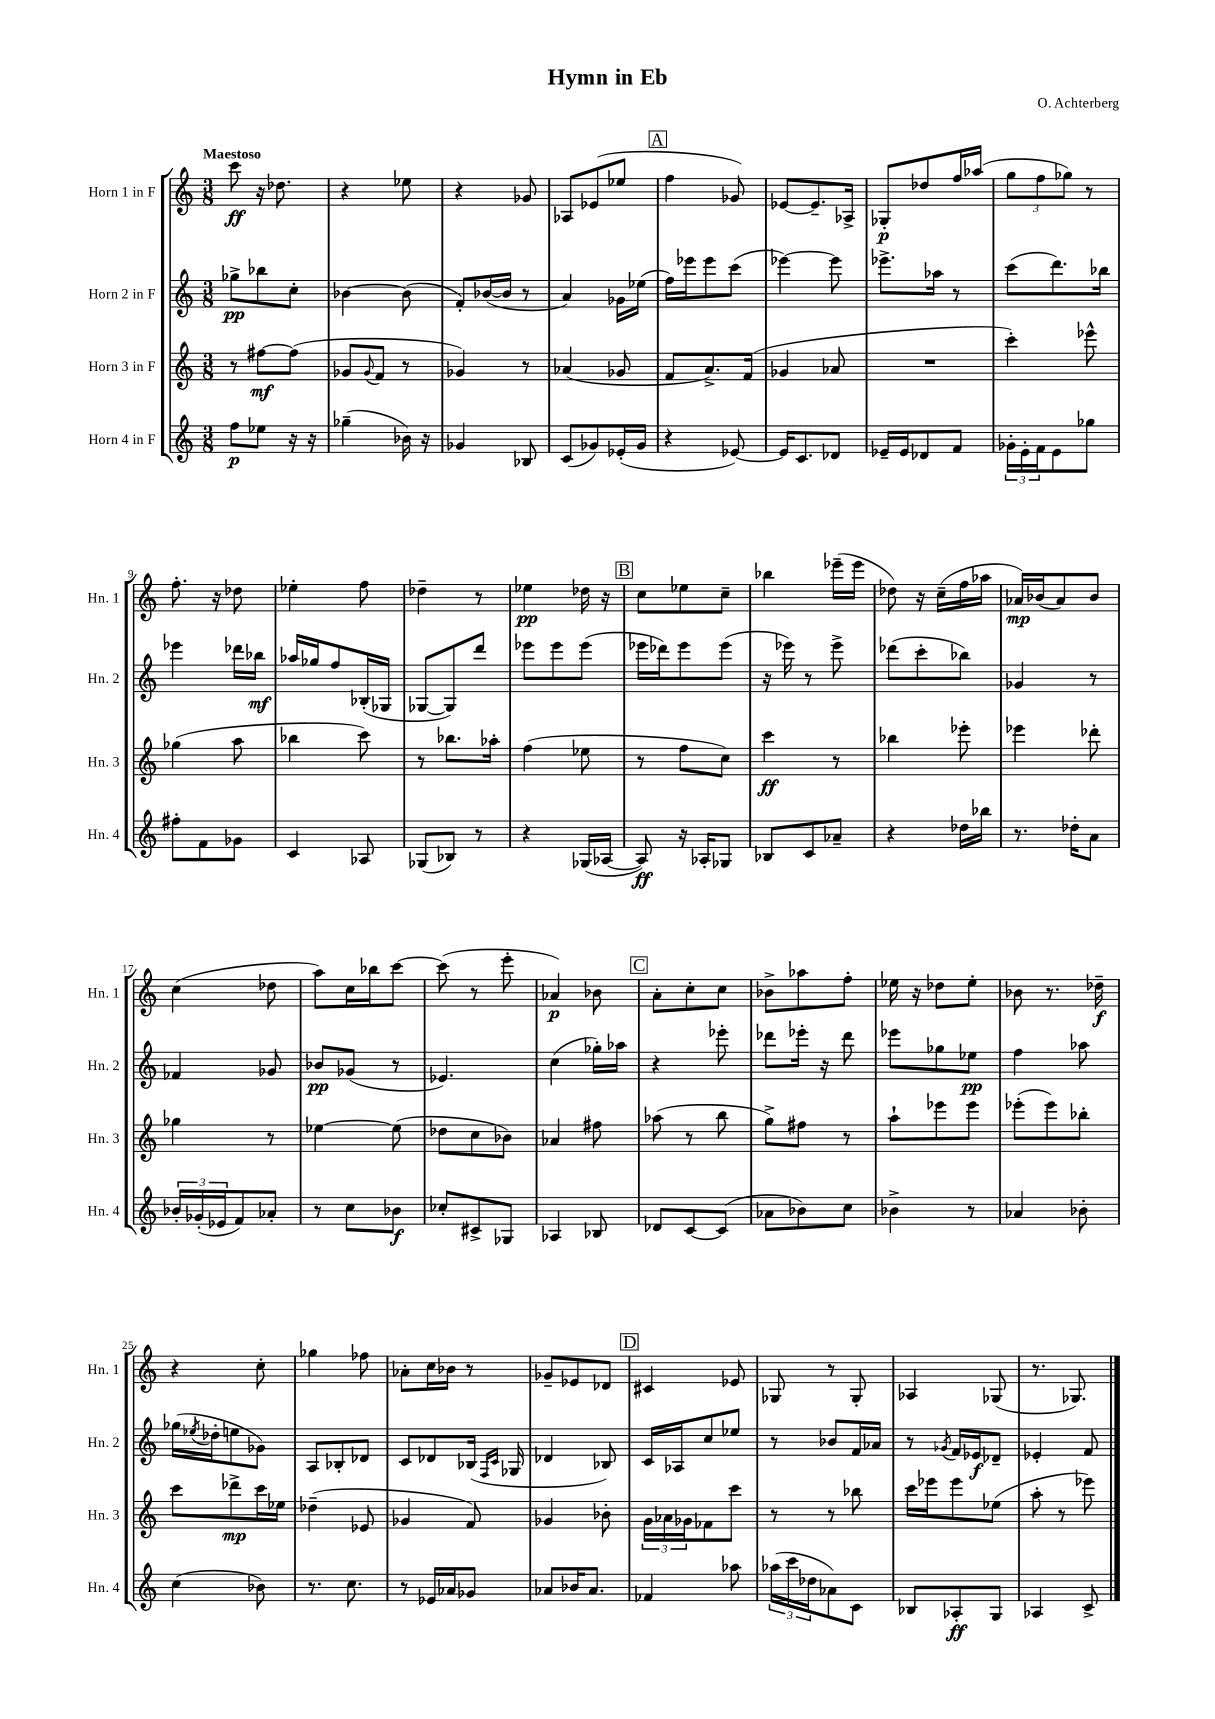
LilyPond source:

\header { title = "Hymn in Eb" composer = "O. Achterberg" }
<<
\new StaffGroup <<
\new Staff = "s0" \with { instrumentName = "Horn 1 in F" shortInstrumentName = "Hn. 1" } {
    \clef treble \key c \major \numericTimeSignature \time 3/8 \tempo "Maestoso"
    c'''8\ff r16 des''8. |
    r4 ees''8 |
    r4 ges'8 |
    aes8 ees'8( ees''8 |
    \mark \markup { \box "A" } f''4 ges'8) |
    ees'8~ ees'8.-- aes16-> |
    ges8-.\p des''8 f''16 aes''16( |
    \tuplet 3/2 { g''8 f''8 ges''8) } r8 |
    f''8.-. r16 des''8 |
    ees''4-. f''8 |
    des''4-- r8 |
    ees''4\pp des''16 r16 |
    \mark \markup { \box "B" } c''8 ees''8 c''8-- |
    bes''4 ees'''16--( ees'''16 |
    des''8) r16 c''16--( f''16 aes''16 |
    aes'16\mp) bes'16( aes'8) bes'8 |
    c''4( des''8 |
    a''8) c''16 bes''16 c'''8~ |
    c'''8( r8 e'''8-. |
    aes'4\p) bes'8 |
    \mark \markup { \box "C" } a'8-. c''8-. c''8 |
    bes'8-> aes''8 f''8-. |
    ees''16 r16 des''8 ees''8-. |
    bes'8 r8. des''16--\f |
    r4 c''8-. |
    ges''4 fes''8 |
    aes'8-. c''16 bes'16 r8 |
    ges'8-- ees'8 des'8 |
    \mark \markup { \box "D" } cis'4 ees'8 |
    ges8 r8 ges8-. |
    aes4 ges8( |
    r8. ges8.) \bar "|." |
}
\new Staff = "s1" \with { instrumentName = "Horn 2 in F" shortInstrumentName = "Hn. 2" } {
    \clef treble \key c \major \numericTimeSignature \time 3/8
    ges''8->\pp bes''8 c''8-. |
    bes'4~ bes'8( |
    f'8-.) bes'16~( bes'16 r8 |
    a'4) ges'16 ees''16( |
    \mark \markup { \box "A" } f''16) ees'''16 ees'''8 c'''8( |
    ees'''4~) ees'''8 |
    ees'''8.-> aes''16 r8 |
    c'''8( d'''8.) bes''16 |
    ees'''4 des'''16 bes''16\mf |
    aes''16 ges''16 f''8 bes16-.( ges16 |
    ges8~ ges8) d'''8 |
    ees'''8 ees'''8 ees'''8( |
    \mark \markup { \box "B" } ees'''16 des'''16) ees'''8 ees'''8( |
    r16 ees'''16) r8 ees'''8-> |
    des'''8( c'''8-. bes''8) |
    ges'4 r8 |
    fes'4 ges'8 |
    bes'8\pp ges'8( r8 |
    ees'4.) |
    c''4( ges''16-.) aes''16 |
    \mark \markup { \box "C" } r4 ees'''8-. |
    des'''8 ees'''16-. r16 des'''8 |
    ees'''8 ges''8 ees''8\pp |
    f''4 aes''8 |
    ges''16( \acciaccatura { ees''8 } des''16-. e''8 ges'8) |
    a8 bes8-. des'8 |
    c'8 des'8 bes16( \grace { f16 c'16 } ges16 |
    des'4 bes8) |
    \mark \markup { \box "D" } c'16 aes16 c''8 ees''8 |
    r8 bes'8 f'16 aes'16 |
    r8 \acciaccatura { ges'8 } f'16 ees'16\f des'8-- |
    ees'4-. f'8 \bar "|." |
}
\new Staff = "s2" \with { instrumentName = "Horn 3 in F" shortInstrumentName = "Hn. 3" } {
    \clef treble \key c \major \numericTimeSignature \time 3/8
    r8 fis''8~\mf fis''8( |
    ges'8 \appoggiatura { ges'8 } f'8 r8 |
    ges'4) r8 |
    aes'4( ges'8 |
    \mark \markup { \box "A" } f'8 a'8.->) f'16( |
    ges'4 aes'8 |
    R4. |
    c'''4-.) ees'''8-^ |
    ges''4( a''8 |
    bes''4 c'''8) |
    r8 bes''8. aes''16-. |
    f''4( ees''8 |
    \mark \markup { \box "B" } r8 f''8 c''8) |
    c'''4\ff r8 |
    bes''4 ees'''8-. |
    ees'''4 des'''8-. |
    ges''4 r8 |
    ees''4~ ees''8( |
    des''8 c''8 bes'8) |
    aes'4 fis''8 |
    \mark \markup { \box "C" } aes''8( r8 b''8 |
    g''8->) fis''8 r8 |
    a''8-! ees'''8 ees'''8 |
    ees'''8-.( ees'''8) bes''8-. |
    c'''8 des'''8->\mp c'''16 ees''16 |
    des''4--( ees'8 |
    ges'4 f'8) |
    ges'4 bes'8-. |
    \mark \markup { \box "D" } \tuplet 3/2 { g'16 aes'16 ges'16 } fes'8 c'''8 |
    r8 r8 bes''8 |
    c'''16 ees'''16 ees'''8 ees''8( |
    a''8-. r8 ees'''8) \bar "|." |
}
\new Staff = "s3" \with { instrumentName = "Horn 4 in F" shortInstrumentName = "Hn. 4" } {
    \clef treble \key c \major \numericTimeSignature \time 3/8
    f''8\p ees''8 r16 r16 |
    ges''4--( bes'16) r16 |
    ges'4 bes8 |
    c'8( ges'8) ees'16-.( ges'16 |
    \mark \markup { \box "A" } r4 ees'8~) |
    ees'16 c'8. des'8 |
    ees'16-- ees'16 des'8 f'8 |
    \tuplet 3/2 { ges'16-. e'16-. f'16 } e'8 ges''8 |
    fis''8-. f'8 ges'8 |
    c'4 aes8 |
    ges8( bes8) r8 |
    r4 ges16( aes16~ |
    \mark \markup { \box "B" } aes8\ff) r16 aes16-. ges8 |
    bes8 c'8 aes'8-- |
    r4 des''16 bes''16 |
    r8. des''16-. a'8 |
    \tuplet 3/2 { bes'16-. ges'16-.( ees'16 } f'8) aes'8-. |
    r8 c''8 bes'8\f |
    ces''8-. cis'8-> ges8 |
    aes4 bes8 |
    \mark \markup { \box "C" } des'8 c'8~ c'8( |
    aes'8 bes'8) c''8 |
    bes'4-> r8 |
    aes'4 bes'8-. |
    c''4( bes'8) |
    r8. c''8. |
    r8 ees'16 aes'16 ges'8 |
    aes'8 bes'16 aes'8. |
    \mark \markup { \box "D" } fes'4 aes''8 |
    \tuplet 3/2 { aes''16( c'''16 des''16 } aes'8) c'8 |
    bes8 aes8-.\ff g8 |
    aes4 c'8-> \bar "|." |
}
>>
>>
